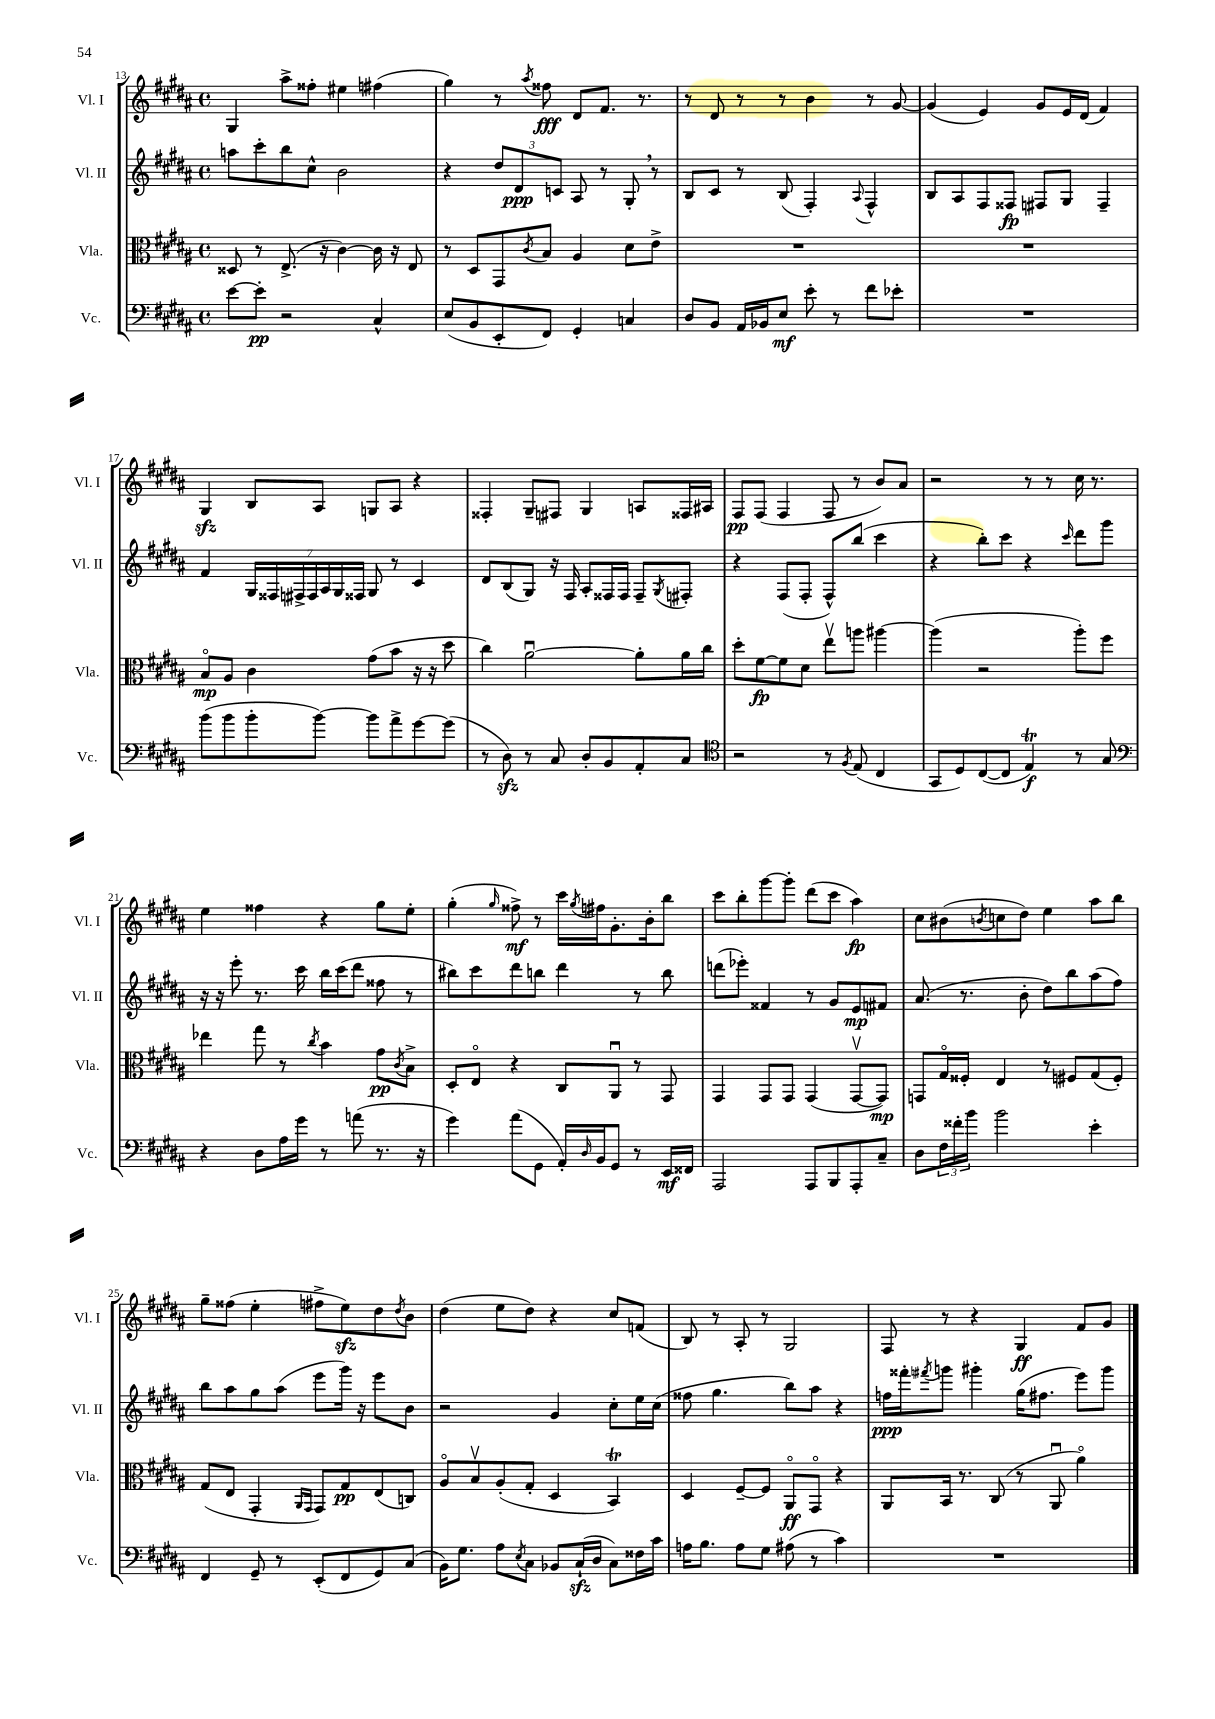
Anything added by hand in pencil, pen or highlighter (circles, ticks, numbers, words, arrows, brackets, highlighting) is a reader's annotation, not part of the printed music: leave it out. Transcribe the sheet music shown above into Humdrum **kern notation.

**kern	**dynam	**kern	**dynam	**kern	**dynam	**kern	**dynam
*part4	*part4	*part3	*part3	*part2	*part2	*part1	*part1
*staff4	*staff4	*staff3	*staff3	*staff2	*staff2	*staff1	*staff1
*I"Vc.	*	*I"Vla.	*	*I"Vl. II	*	*I"Vl. I	*
*I'Vc.	*	*I'Vla.	*	*I'Vl. II	*	*I'Vl. I	*
*clefF4	*	*clefC3	*	*clefG2	*	*clefG2	*
*k[f#c#g#d#a#]	*	*k[f#c#g#d#a#]	*	*k[f#c#g#d#a#]	*	*k[f#c#g#d#a#]	*
*M4/4	*	*M4/4	*	*M4/4	*	*M4/4	*
*met(c)	*	*met(c)	*	*met(c)	*	*met(c)	*
=13	=13	=13	=13	=13	=13	=13	=13
[8e\L	.	8D##X/	.	8aan\L	.	4G#/	.
8e'\J]	pp	8r	.	8ccc#'\	.	.	.
2r	.	(8.E^/	.	8bb\	.	8aa#^\L	.
.	.	.	.	8cc#^^\J	.	8ff##X'\J	.
.	.	16r	.	.	.	.	.
.	.	[4c#\)	.	2b\	.	4ee#X\	.
4C#^^/	.	16c#\]	.	.	.	(4ff#X\	.
.	.	16r	.	.	.	.	.
.	.	8E/	.	.	.	.	.
=14	=14	=14	=14	=14	=14	=14	=14
(8E/L	.	8r	.	4r	.	4gg#\)	.
8BB/	.	8D#/L	.	.	.	.	.
8EE'/	.	8GG#/	.	12dd#/L	.	8r	.
.	.	.	.	12d#/	ppp	.	.
.	.	8qc#/	.	.	.	8qaa#/	.
8FF#/J)	.	8B/J	.	.	.	8ff##X\	fff
.	.	.	.	12cn/J	.	.	.
4GG#'/	.	4A#/	.	8A#/	.	8d#/L	.
.	.	.	.	8r	.	8.f#/J	.
4Cn/	.	8d#\L	.	8G#',/	.	.	.
.	.	.	.	.	.	8.r	.
.	.	8e^\J	.	8r	.	.	.
=15	=15	=15	=15	=15	=15	=15	=15
8D#/L	.	1r	.	8B/L	.	8r	.
8BB/J	.	.	.	8c#/J	.	8d#/	.
16AA#/LL	.	.	.	8r	.	8r	.
16BB-X/J	.	.	.	.	.	.	.
8E/J	mf	.	.	(8B/	.	8r	.
8e'\	.	.	.	4F#'/)	.	4b\	.
8r	.	.	.	.	.	.	.
.	.	.	.	8qqA#/	.	.	.
8f#\L	.	.	.	4F#^^/	.	8r	.
8e-X'\J	.	.	.	.	.	[8g#/	.
=16	=16	=16	=16	=16	=16	=16	=16
1r	.	1r	.	8B/L	.	(4g#/]	.
.	.	.	.	8A#/	.	.	.
.	.	.	.	8F#/	.	4e/)	.
.	.	.	.	8F##X/J	fp	.	.
.	.	.	.	8F#X/L	.	8g#/L	.
.	.	.	.	8G#/J	.	16e/L	.
.	.	.	.	.	.	(16d#/JJ	.
.	.	.	.	4F#~/	.	4f#/)	.
!!LO:LB:g=z
=17	=17	=17	=17	=17	=17	=17	=17
(8b\L	.	8B/L	mp	4f#/	.	4G#zz/	.
8b\	.	8A#/J	.	.	.	.	.
8b'\	.	4c#\	.	28G#/LL	.	8B/L	.
.	.	.	.	28F##X/	.	.	.
.	.	.	.	28F#X^/	.	.	.
.	.	.	.	28F#/	.	.	.
[8b\J)	.	.	.	.	.	8A#/J	.
.	.	.	.	28A#/	.	.	.
.	.	.	.	28G#/	.	.	.
.	.	.	.	28F##X/JJ	.	.	.
8b\L]	.	(8g#\L	.	8G#/	.	8Gn/L	.
8a#^\	.	8b\J	.	8r	.	8A#/J	.
[8g#\	.	16r	.	4c#/	.	4r	.
.	.	16r	.	.	.	.	.
(8g#\J]	.	8dd#\	.	.	.	.	.
=18	=18	=18	=18	=18	=18	=18	=18
8r	.	4cc#\)	.	8d#/L	.	4F##X'/	.
8D#zz\)	.	.	.	(8B/	.	.	.
8r	.	[2a#u\	.	8G#/J)	.	8G#~/L	.
8C#/	.	.	.	16r	.	8F#X/J	.
.	.	.	.	16F#/	.	.	.
8D#'/L	.	.	.	8A#'/L	.	4G#/	.
8BB/	.	.	.	16F##X/L	.	.	.
.	.	.	.	16F##/JJ	.	.	.
8AA#'/	.	8a#'\L]	.	8F##~/L	.	8An/L	.
.	.	.	.	8qG#/	.	.	.
8C#/J	.	16a#\L	.	8F#X'/J	.	16F##X/L	.
.	.	16cc#\JJ	.	.	.	16A#X/JJ	.
=19	=19	=19	=19	=19	=19	=19	=19
*clefC4	*	*	*	*	*	*	*
2r	.	8dd#'\L	.	4r	.	8F#/L	pp
.	.	[8f#\	fp	.	.	(8F#/J	.
.	.	8f#\]	.	(8F#/L	.	4F#/	.
.	.	8d#\J	.	8F#'/J	.	.	.
8r	.	8eev\L	.	8F#^^/L)	.	8F#/	.
8qF#/	.	.	.	.	.	.	.
(8E/	.	8aan\J	.	(8bb/J	.	8r	.
4C#/	.	[4aa#X\	.	4ccc#\	.	8b/L)	.
.	.	.	.	.	.	8a#/J	.
=20	=20	=20	=20	=20	=20	=20	=20
8GG#/L	.	(4aa#\]	.	4r	.	2r	.
8D#/)	.	.	.	.	.	.	.
([8C#/	.	2r	.	8bb'\L)	.	.	.
8C#/J]	.	.	.	8ccc#\J	.	.	.
4ET/)	f	.	.	4r	.	8r	.
.	.	.	.	.	.	8r	.
.	.	.	.	16qqccc#/	.	.	.
8r	.	8aa#'\L)	.	8ddd#\L	.	16cc#\	.
.	.	.	.	.	.	8.r	.
8G#/	.	8ff#\J	.	8ggg#\J	.	.	.
!!LO:LB:g=z
=21	=21	=21	=21	=21	=21	=21	=21
*clefF4	*	*	*	*	*	*	*
4r	.	4ee-X\	.	16r	.	4ee\	.
.	.	.	.	16r	.	.	.
.	.	.	.	8eee'\	.	.	.
8D#\L	.	8gg#\	.	8.r	.	4ff##X\	.
16A#\L	.	8r	.	.	.	.	.
16g#\JJ	.	.	.	16ccc#\	.	.	.
.	.	8qcc#/	.	.	.	.	.
8r	.	4b\	.	16bb\LL	.	4r	.
.	.	.	.	(16ccc#\J	.	.	.
(8an\	.	.	.	8ddd#\J	.	.	.
8.r	.	8g#\L	pp	8ff##X\	.	8gg#\L	.
.	.	8qc#/	.	.	.	.	.
.	.	8B^\J	.	8r	.	8ee'\J	.
16r	.	.	.	.	.	.	.
=22	=22	=22	=22	=22	=22	=22	=22
4g#\)	.	8D#'/L	.	8bb#X\L)	.	(4gg#'\	.
.	.	8E/J	.	8ccc#\	.	.	.
.	.	.	.	.	.	16qqgg#/	.
(8a#\L	.	4r	.	8ddd#\	.	8ff##X^\)	mf
8GG#\J	.	.	.	8bbn\J	.	8r	.
16AA#'/LL)	.	8C#/L	.	4ddd#\	.	16ccc#\LL	.
16qqD#/	.	.	.	.	.	8qgg#/	.
16BB/J	.	.	.	.	.	16ff#X\J	.
8GG#/J	.	8AA#u/J	.	.	.	8.g#'\	.
8r	.	8r	.	8r	.	.	.
.	.	.	.	.	.	16b'\k	.
16EE/LL	mf	8GG#/	.	8bb\	.	8bb\J	.
16FF##X/JJ	.	.	.	.	.	.	.
=23	=23	=23	=23	=23	=23	=23	=23
2AAA#/	.	4GG#/	.	(8dddn\L	.	8ccc#\L	.
.	.	.	.	8eee-X'\J)	.	8bb'\	.
.	.	8GG#/L	.	4f##X/	.	[8ggg#\	.
.	.	8GG#/J	.	.	.	8ggg#'\J]	.
8AAA#/L	.	(4GG#/	.	8r	.	(8ddd#\L	.
8BBB/	.	.	.	8g#/L	.	8ccc#\J	.
8AAA#'/	.	[8GG#v/L	.	8e/	mp	4aa#\)	fp
8C#~/J	.	8GG#/J])	mp	8f#X/J	.	.	.
=24	=24	=24	=24	=24	=24	=24	=24
8D#\L	.	8GGn/L	.	(8.a#/	.	8cc#\L	.
24F#\L	.	16G#/L	.	.	.	(8b#X\	.
24f##X'\	.	.	.	.	.	.	.
.	.	16F##X'/JJ	.	8.r	.	.	.
24b\JJ	.	.	.	.	.	.	.
.	.	.	.	.	.	8qbn/	.
2b\	.	4E/	.	.	.	8ccn\	.
.	.	.	.	8b'\	.	8dd#\J)	.
.	.	8r	.	8dd#\L)	.	4ee\	.
.	.	8F#X/L	.	8bb\	.	.	.
4e'\	.	(8G#/	.	(8aa#\	.	8aa#\L	.
.	.	8F#'/J)	.	8ff#\J)	.	8bb\J	.
!!LO:LB:g=z
=25	=25	=25	=25	=25	=25	=25	=25
4FF#/	.	(8G#/L	.	8bb\L	.	8gg#~\L	.
.	.	8E/J	.	8aa#\	.	(8ff##X\J	.
8GG#~/	.	4GG#'/	.	8gg#\	.	4ee'\	.
8r	.	.	.	(8aa#\J	.	.	.
.	.	16qqAA#/LL	.	.	.	.	.
.	.	16qqGG#/JJ	.	.	.	.	.
(8EE'/L	.	8GG#/L)	.	8eee\L	.	8ff#X^\L	.
8FF#/	.	8G#/	pp	16ggg#\Jk)	.	8eezz\)	.
.	.	.	.	16r	.	.	.
8GG#/)	.	(8E/	.	8eee\L	.	8dd#\	.
.	.	.	.	.	.	8qdd#/	.
(8C#/J	.	8Cn/J)	.	8b\J	.	8b\J	.
=26	=26	=26	=26	=26	=26	=26	=26
16BB\KL)	.	8A#/L	.	2r	.	(4dd#\	.
8.G#\J	.	.	.	.	.	.	.
.	.	8Bv/	.	.	.	.	.
8A#\L	.	(8A#'/	.	.	.	8ee\L	.
8qE/	.	.	.	.	.	.	.
8C#\J	.	8G#'/J	.	.	.	8dd#\J)	.
8BB-X/L	.	4D#/	.	4g#/	.	4r	.
(16C#zz`/L	.	.	.	.	.	.	.
16D#/JJ	.	.	.	.	.	.	.
8C#\L)	.	4BBT/)	.	8cc#'\L	.	8cc#/L	.
16F##X\L	.	.	.	16ee\L	.	(8fn/J	.
16c#\JJ	.	.	.	(16cc#\JJ	.	.	.
=27	=27	=27	=27	=27	=27	=27	=27
16An\KL	.	4D#/	.	8ff##X\	.	8B/)	.
8.B\J	.	.	.	.	.	.	.
.	.	.	.	4.gg#\	.	8r	.
8A\L	.	[8F#~/L	.	.	.	8A#'/	.
8G#\J	.	8F#/J]	.	.	.	8r	.
(8A#X\	.	8AA#/L	ff	8bb\L)	.	2G#/	.
8r	.	8GG#/J	.	8aa#\J	.	.	.
4c#\)	.	4r	.	4r	.	.	.
=28	=28	=28	=28	=28	=28	=28	=28
1r	.	8AA#/L	.	16ffn\LL	ppp	8F#/	.
.	.	.	.	16fff##X'\J	.	.	.
.	.	.	.	8qfff#X/	.	.	.
.	.	16BB/Jk	.	8gggn\J	.	8r	.
.	.	8.r	.	.	.	.	.
.	.	.	.	4ggg#X'\	.	4r	.
.	.	(8C#/	.	.	.	.	.
.	.	8r	.	(16gg#\KL	.	4G#/	ff
.	.	.	.	8.ff#X\J	.	.	.
.	.	8AA#u/	.	.	.	.	.
.	.	4a#\)	.	8eee\L)	.	8f#/L	.
.	.	.	.	8ggg#\J	.	8g#/J	.
==	==	==	==	==	==	==	==
*-	*-	*-	*-	*-	*-	*-	*-
